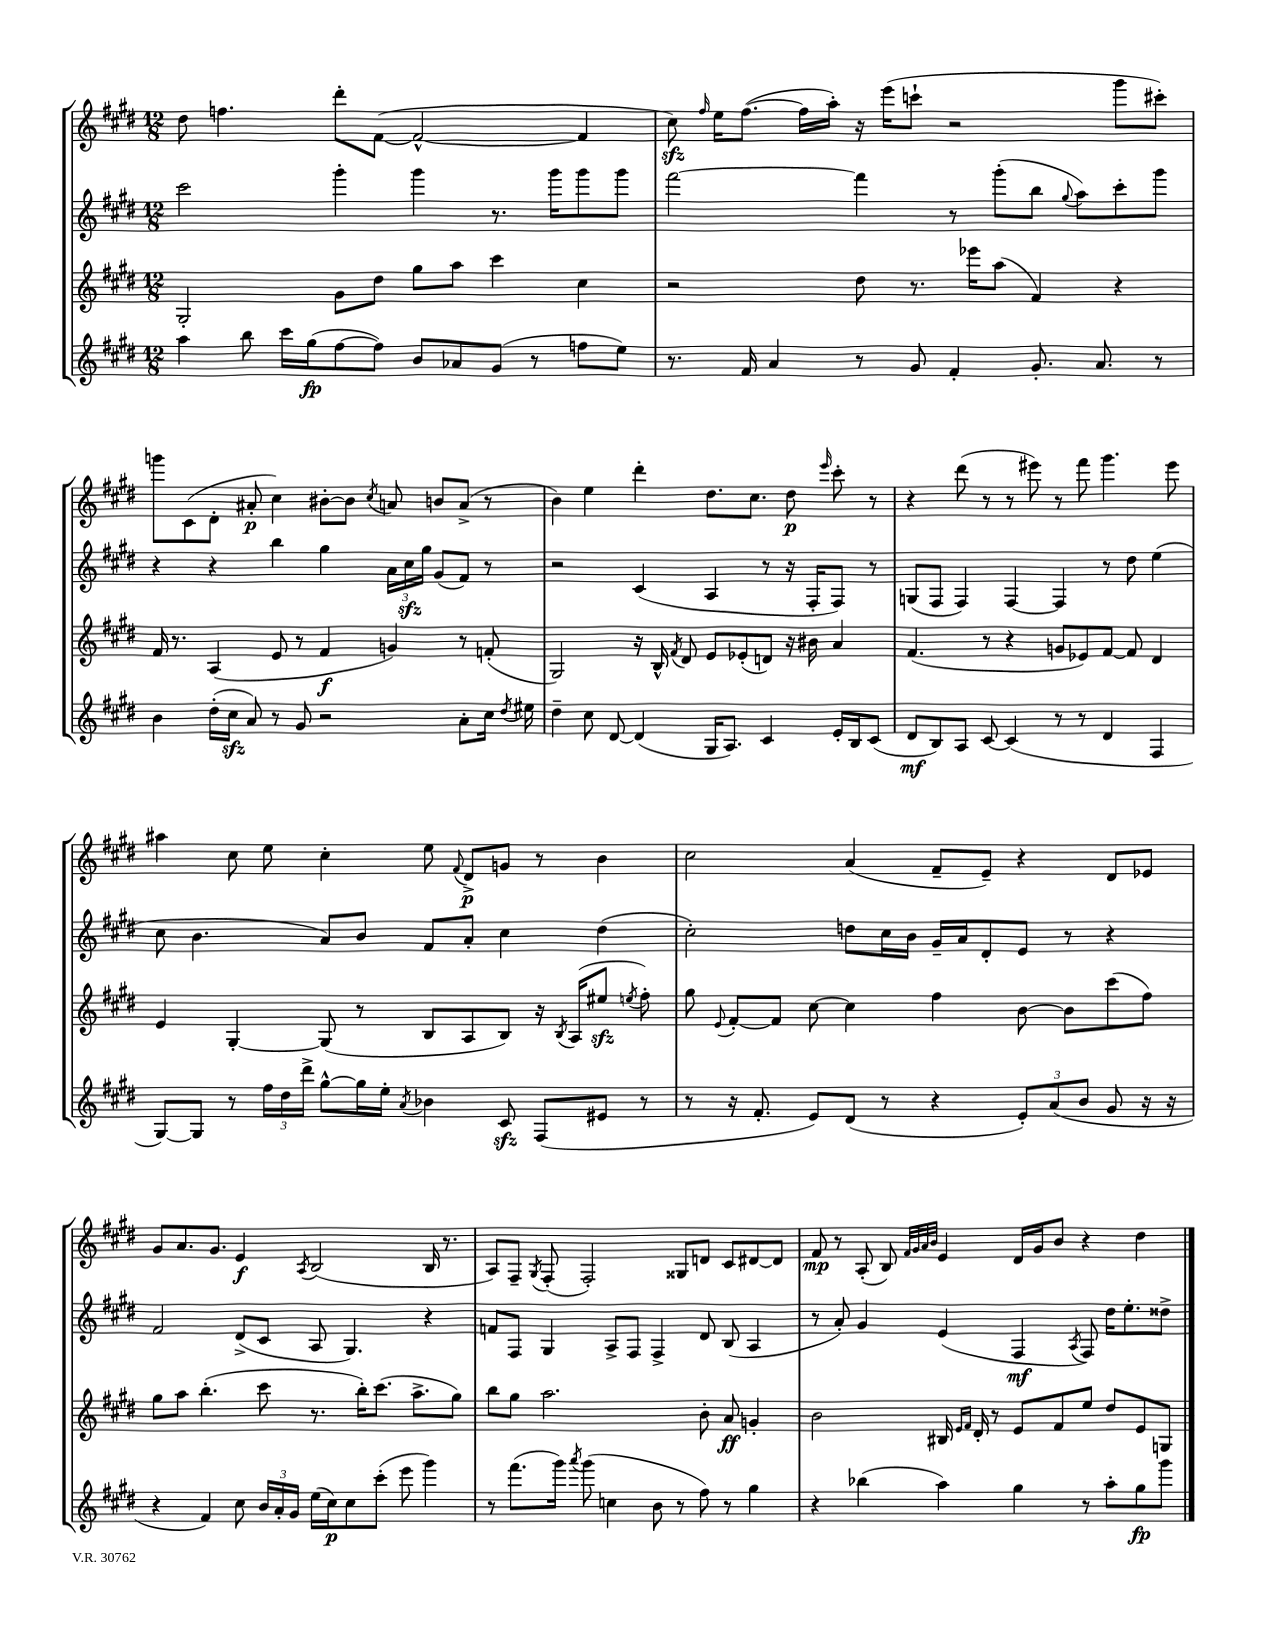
<<
\new StaffGroup <<
\new Staff = "s0" {
    \clef treble \key e \major \numericTimeSignature \time 12/8
    \autoBeamOff dis''8 f''4. dis'''8[-. fis'8]~( fis'2~-^ fis'4 |
    cis''8\sfz) \grace { fis''16 } e''16[ fis''8.]~( fis''16[ a''16]-.) r16 e'''16[( c'''8]-! r2 gis'''8[ cis'''8]-.) |
    g'''8[ cis'8( dis'8]-. ais'8-.\p cis''4) bis'8[~-. bis'8] \acciaccatura { cis''8 } a'8 b'8[ a'8]->( r8 |
    b'4) e''4 dis'''4-. dis''8.[ cis''8.] dis''8\p \grace { e'''16 } cis'''8-. r8 |
    r4 dis'''8( r8 r8 eis'''8) r8 fis'''8 gis'''4. eis'''8 |
    ais''4 cis''8 e''8 cis''4-. e''8 \appoggiatura { fis'8 } dis'8[->\p g'8] r8 b'4 |
    cis''2 a'4( fis'8[-- e'8]--) r4 dis'8[ ees'8] |
    gis'8[ a'8. gis'8.] e'4\f \acciaccatura { a8 } b2( b16 r8. |
    a8[) fis8]-- \acciaccatura { gis8 } fis8-.( fis2-.) gisis8[ d'8] cis'8[ dis'8~ dis'8] |
    fis'8\mp r8 a8-.( b8) \grace { fis'32[ gis'32 a'32 b'32] } e'4 dis'16[ gis'16 b'8] r4 dis''4 \bar "|." |
}
\new Staff = "s1" {
    \clef treble \key e \major \numericTimeSignature \time 12/8
    \autoBeamOff cis'''2 gis'''4-. gis'''4 r8. gis'''16[ gis'''8 gis'''8] |
    fis'''2~ fis'''4 r8 gis'''8[-.( b''8] \appoggiatura { gis''8 } a''8[) cis'''8-. gis'''8] |
    r4 r4 b''4 gis''4 \tuplet 3/2 { a'16[ cis''16\sfz gis''16] } gis'8[( fis'8]) r8 |
    r2 cis'4( a4 r8 r16 fis16[-. fis8]) r8 |
    g8[( fis8] fis4) fis4~ fis4 r8 dis''8 e''4( |
    cis''8 b'4. a'8[) b'8] fis'8[ a'8]-. cis''4 dis''4( |
    cis''2-.) d''8[ cis''16 b'16] gis'16[-- a'16 dis'8-. e'8] r8 r4 |
    fis'2 dis'8[->( cis'8] a8 gis4.) r4 |
    f'8[ fis8] gis4 a8[-> fis8] fis4-> dis'8 b8( a4 |
    r8 a'8-.) gis'4 e'4( fis4\mf \acciaccatura { a8 } fis8) dis''16[ e''8.-. disis''8]-> \bar "|." |
}
\new Staff = "s2" {
    \clef treble \key e \major \numericTimeSignature \time 12/8
    \autoBeamOff gis2-. gis'8[ dis''8] gis''8[ a''8] cis'''4 cis''4 |
    r2 dis''8 r8. ees'''16[ a''8]( fis'4) r4 |
    fis'16 r8. a4( e'8 r8 fis'4\f g'4) r8 f'8-.( |
    gis2) r16 b16-^ \acciaccatura { fis'8 } dis'8 e'8[ ees'8-.( d'8]) r16 bis'16 a'4 |
    fis'4.( r8 r4 g'8[ ees'8) fis'8]~ fis'8 dis'4 |
    e'4 gis4~-. gis8( r8 b8[ a8 b8]) r16 \acciaccatura { b8 } a16[( eis''8]\sfz \acciaccatura { e''8 } fis''8-.) |
    gis''8 \appoggiatura { e'8 } fis'8[~-. fis'8] cis''8~ cis''4 fis''4 b'8~ b'8[ cis'''8( fis''8]) |
    gis''8[ a''8] b''4.-.( cis'''8 r8. b''16[-.) cis'''8.]( a''8.[-> gis''8]) |
    b''8[ gis''8] a''2. b'8-. a'8\ff g'4-. |
    b'2 bis16 \grace { e'16[ fis'16] } dis'16-. r8 e'8[ fis'8 e''8] dis''8[ e'8 g8] \bar "|." |
}
\new Staff = "s3" {
    \clef treble \key e \major \numericTimeSignature \time 12/8
    \autoBeamOff a''4 b''8 cis'''16[ gis''16\fp( fis''8~ fis''8]) b'8[ aes'8 gis'8]( r8 f''8[ e''8]) |
    r8. fis'16 a'4 r8 gis'8 fis'4-. gis'8.-. a'8. r8 |
    b'4 dis''16[-.( cis''16]\sfz a'8) r8 gis'8 r2 a'8[-. cis''16] \acciaccatura { dis''8 } eis''16 |
    dis''4-- cis''8 dis'8~ dis'4( gis16[ a8.]) cis'4 e'16[-. b16 cis'8]( |
    dis'8[\mf b8) a8] cis'8~ cis'4( r8 r8 dis'4 fis4 |
    gis8[~) gis8] r8 \tuplet 3/2 { fis''16[ dis''16 dis'''16]-> } gis''8[~-^ gis''16 e''16]-. \acciaccatura { a'8 } bes'4 cis'8\sfz fis8[( eis'8] r8 |
    r8 r16 fis'8.-. e'8[) dis'8]( r8 r4 \tuplet 3/2 { e'8[-.) a'8( b'8] } gis'8 r16 r16 |
    r4 fis'4) cis''8 \tuplet 3/2 { b'16[ a'16-. gis'16] } e''16[( cis''16\p) cis''8 cis'''8]-.( e'''8 gis'''4) |
    r8 fis'''8.[( gis'''16]) \acciaccatura { a'''8 } gis'''8( c''4 b'8 r8 fis''8) r8 gis''4 |
    r4 bes''4( a''4) gis''4 r8 a''8[-. gis''8\fp gis'''8] \bar "|." |
}
>>
>>
\layout { \context { \Score \remove "Bar_number_engraver" } }
